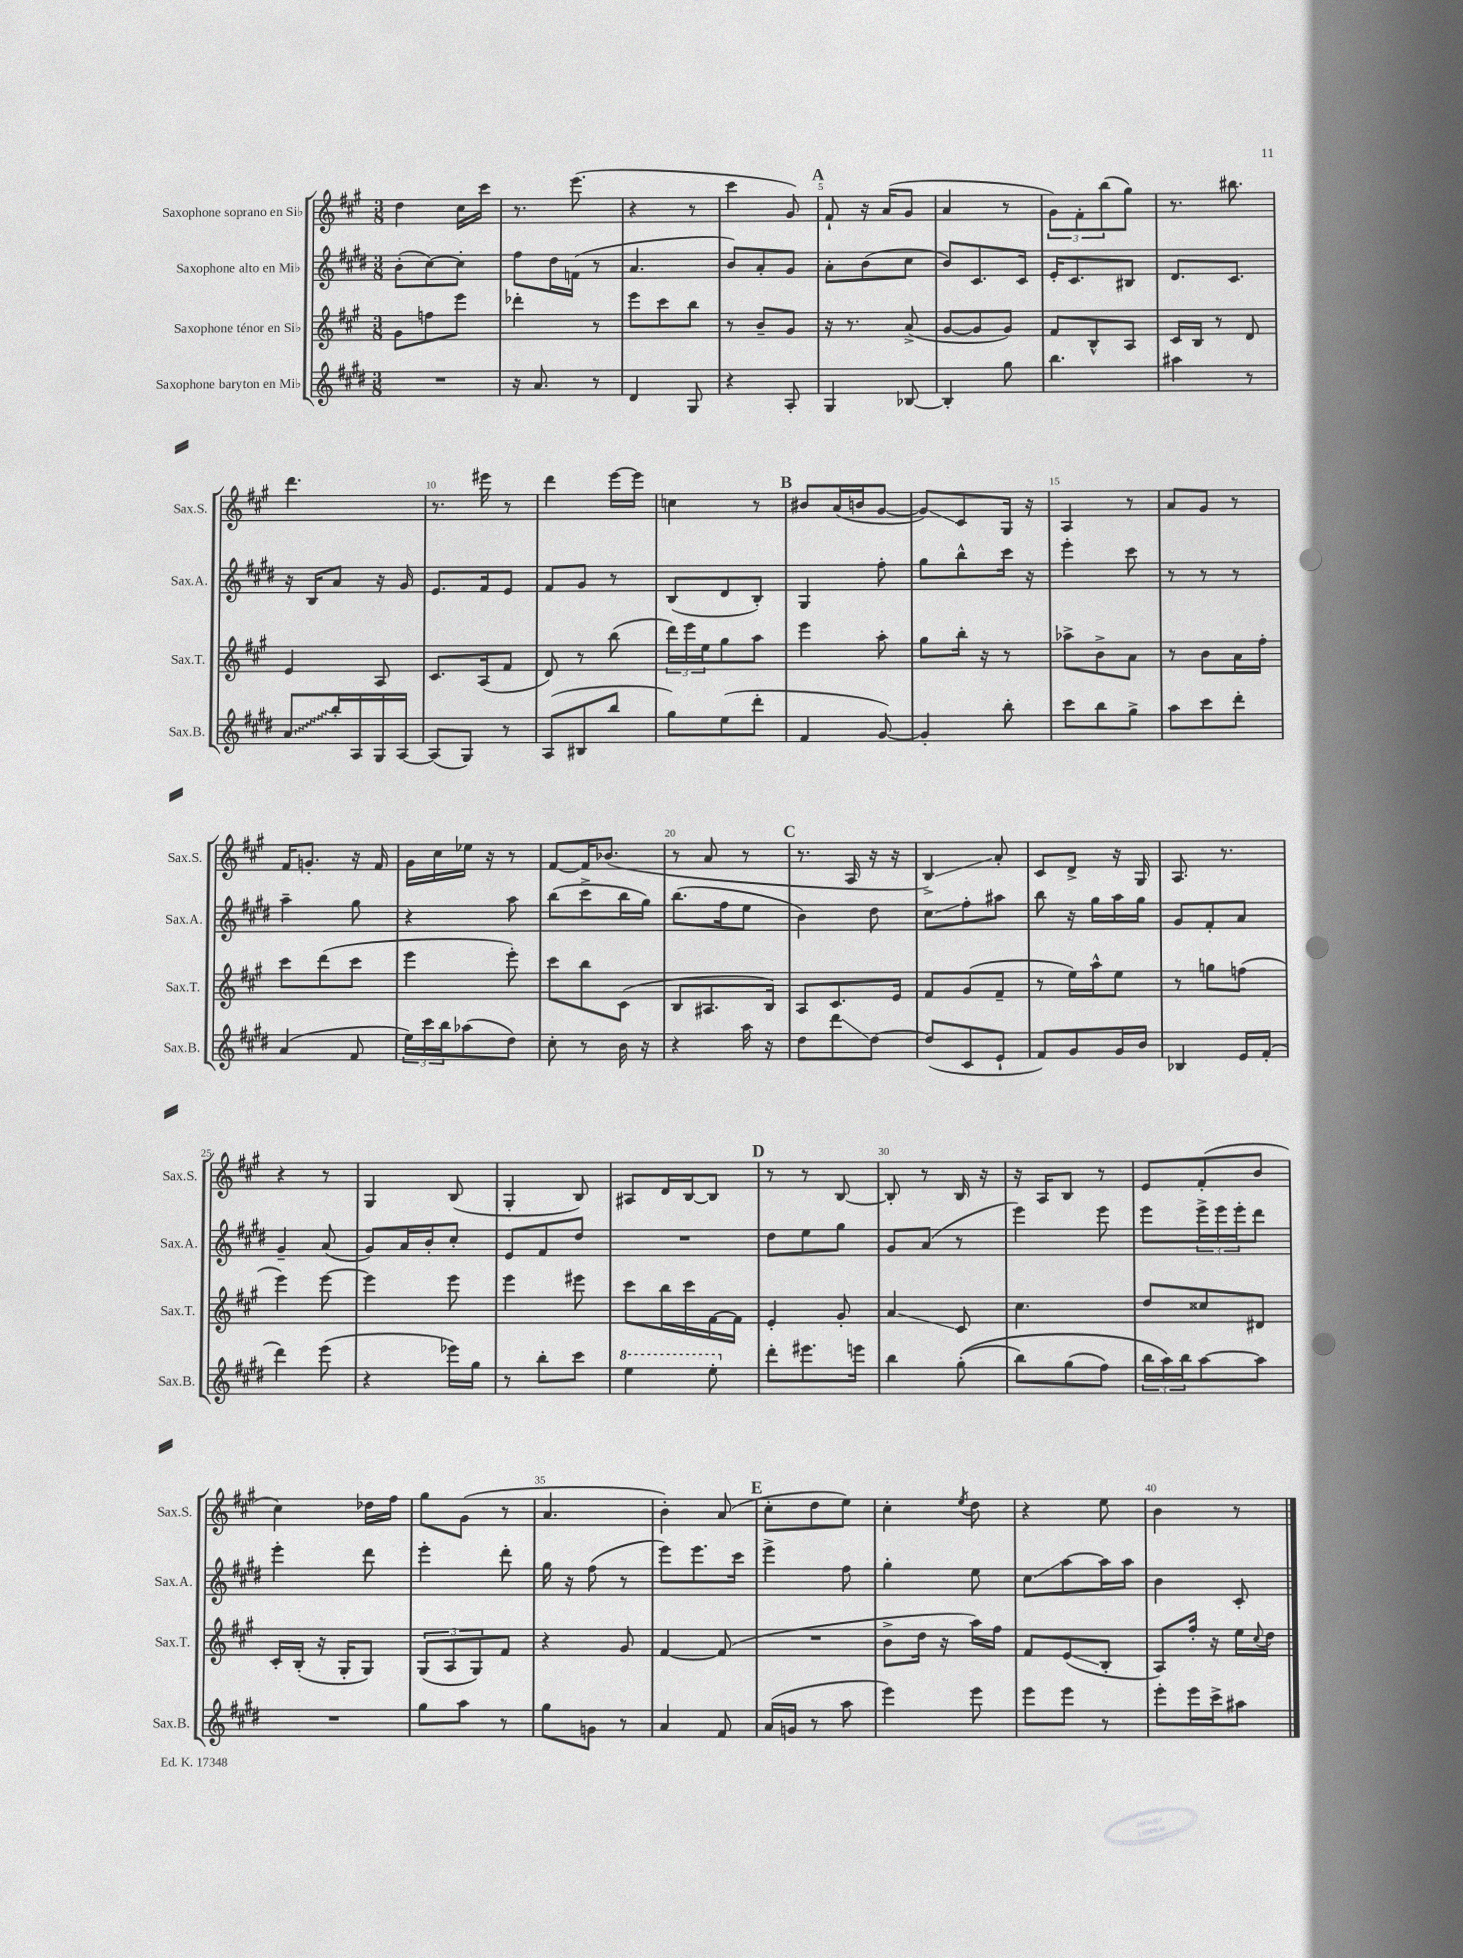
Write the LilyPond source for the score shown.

<<
\new StaffGroup <<
\new Staff = "s0" \with { instrumentName = "Saxophone soprano en Sib" shortInstrumentName = "Sax.S." } {
    \clef treble \key a \major \numericTimeSignature \time 3/8
    d''4 cis''16 cis'''16 |
    r8. e'''8.( |
    r4 r8 |
    cis'''4 gis'8) |
    \mark \markup { \bold "A" } fis'8-! r16 a'16( gis'8 |
    a'4 r8 |
    \tuplet 3/2 { gis'8) fis'8-. b''8( } gis''8) |
    r8. bis''8. |
    d'''4. |
    r8. eis'''16 r8 |
    d'''4 e'''16~ e'''16 |
    c''4 r8 |
    \mark \markup { \bold "B" } bis'8 a'16( b'16 gis'8~ |
    gis'8\glissando) cis'8 gis16 r16 |
    a4 r8 |
    a'8 gis'8 r8 |
    fis'16 g'8.-. r16 fis'16 |
    gis'16 cis''16 ees''16 r16 r8 |
    fis'8~ fis'16 bes'8.( |
    r8 a'8 r8 |
    \mark \markup { \bold "C" } r8. a16 r16 r16 |
    b4->\glissando) a'8-. |
    cis'8 d'8-> r16 gis16 |
    a8. r8. |
    r4 r8 |
    gis4 b8( |
    gis4-. b8) |
    ais8 d'16 b16~ b8 |
    \mark \markup { \bold "D" } r8 r8 b8~ |
    b8-. r8 b16 r16 |
    r16 a16 b8 r8 |
    e'8 fis'8-.( b'8 |
    cis''4) des''16 fis''16 |
    gis''8 gis'8( r8 |
    a'4. |
    b'4-.) a'8( |
    \mark \markup { \bold "E" } cis''8-. d''8 e''8) |
    cis''4-. \acciaccatura { e''8 } d''8 |
    r4 e''8 |
    b'4 r8 \bar "|." |
}
\new Staff = "s1" \with { instrumentName = "Saxophone alto en Mib" shortInstrumentName = "Sax.A." } {
    \clef treble \key e \major \numericTimeSignature \time 3/8
    b'8-.( cis''8~) cis''8-. |
    fis''8 dis''16 f'16( r8 |
    a'4. |
    b'8) a'8-. gis'8 |
    \mark \markup { \bold "A" } a'8-. b'8( cis''8 |
    b'8) cis'8. cis'16 |
    e'16-. cis'8. bis8 |
    dis'8. cis'8. |
    r16 b16 a'8 r16 gis'16 |
    e'8. fis'16 e'8 |
    fis'8 gis'8 r8 |
    b8( dis'8 b8-.) |
    \mark \markup { \bold "B" } gis4 fis''8-. |
    gis''8 b''8-^ cis'''16 r16 |
    e'''4-. cis'''8 |
    r8 r8 r8 |
    a''4-- gis''8 |
    r4 a''8 |
    b''8( cis'''8-> b''16 gis''16) |
    b''8.( fis''16 e''8 |
    \mark \markup { \bold "C" } b'4) dis''8 |
    cis''8\glissando fis''8-. ais''8 |
    b''8 r16 gis''16 a''16 gis''16 |
    gis'8 fis'8-. a'8 |
    gis'4-- a'8( |
    gis'8) a'16 b'16-. cis''8-. |
    e'8 fis'8 dis''8 |
    R4. |
    \mark \markup { \bold "D" } dis''8 e''8 gis''8 |
    gis'8 a'8( r8 |
    e'''4) e'''8 |
    e'''8 \tuplet 3/2 { e'''16-> e'''16 e'''16-. } dis'''8 |
    e'''4-. dis'''8 |
    e'''4-. dis'''8-. |
    gis''16 r16 fis''8( r8 |
    e'''8) e'''8. cis'''16 |
    \mark \markup { \bold "E" } e'''4-> fis''8 |
    gis''4-. e''8 |
    cis''8\glissando a''8~ a''16 a''16 |
    b'4 cis'8-. \bar "|." |
}
\new Staff = "s2" \with { instrumentName = "Saxophone ténor en Sib" shortInstrumentName = "Sax.T." } {
    \clef treble \key a \major \numericTimeSignature \time 3/8
    gis'8 f''8 e'''8 |
    des'''4-. r8 |
    e'''8 cis'''8 b''8 |
    r8 b'8-- gis'8 |
    \mark \markup { \bold "A" } r16 r8. a'8->( |
    gis'8~ gis'8 gis'8) |
    fis'8 b8-^ a8 |
    cis'16 b16 r8 d'8 |
    e'4 a8 |
    cis'8. a16( fis'8 |
    d'8) r8 b''8( |
    \tuplet 3/2 { d'''16) e'''16 e''16 } gis''8 a''8 |
    \mark \markup { \bold "B" } e'''4 a''8-. |
    gis''8 b''16-. r16 r8 |
    aes''8-> b'8-> a'8 |
    r8 b'8 a'16 fis''16-. |
    cis'''8 d'''8( cis'''8 |
    e'''4 e'''8-.) |
    cis'''8 b''8 cis'8( |
    b8 ais8. b16) |
    \mark \markup { \bold "C" } a8 cis'8. e'16 |
    fis'8 gis'8( fis'8-- |
    r8 e''16) a''16-^ e''8 |
    r8 g''8 f''8( |
    e'''4) e'''8~ |
    e'''4 e'''8 |
    e'''4 eis'''8 |
    cis'''8 b''16 cis'''16 fis'16~ fis'16 |
    \mark \markup { \bold "D" } e'4-. gis'8-. |
    a'4\glissando cis'8 |
    cis''4. |
    d''8 cisis''8 dis'8 |
    cis'16-. b16-.( r16 gis16-. gis8) |
    \tuplet 3/2 { gis8( a8 gis8) } fis'8 |
    r4 gis'8 |
    fis'4~ fis'8( |
    \mark \markup { \bold "E" } R4. |
    b'8-> d''16 r16 a''16) fis''16 |
    fis'8 e'8\glissando( b8-. |
    a8) fis''16-. r16 e''16 \appoggiatura { cis''8 } d''16 \bar "|." |
}
\new Staff = "s3" \with { instrumentName = "Saxophone baryton en Mib" shortInstrumentName = "Sax.B." } {
    \clef treble \key e \major \numericTimeSignature \time 3/8
    R4. |
    r16 a'8. r8 |
    dis'4 gis8 |
    r4 a8-. |
    \mark \markup { \bold "A" } gis4 bes8~ |
    bes4-. gis''8 |
    b''4. |
    ais''4 r8 |
    \once \override Glissando.style = #'zigzag a'8\glissando b''16-. a16 gis16 a16~ |
    a8( gis8) r8 |
    a8( bis8 b''8 |
    gis''8) e''8( dis'''8-. |
    \mark \markup { \bold "B" } fis'4 gis'8~) |
    gis'4-. b''8-. |
    cis'''8 b''8 gis''8-> |
    a''8 cis'''8 dis'''8-. |
    a'4( fis'8 |
    \tuplet 3/2 { e''16) cis'''16 b''16 } aes''8( dis''8) |
    cis''8-. r8 b'16 r16 |
    r4 a''16 r16 |
    \mark \markup { \bold "C" } dis''8 dis'''8\glissando dis''8~ |
    dis''8( cis'8 e'8-! |
    fis'8) gis'8 gis'16 b'16 |
    bes4 e'16 fis'16-.( |
    dis'''4) e'''8( |
    r4 ees'''16) gis''16 |
    r8 b''8-. cis'''8 |
    \ottava #1 e'''4 e'''8-. \ottava #0 |
    \mark \markup { \bold "D" } dis'''8-. eis'''8. e'''16 |
    b''4 gis''8-.(\( |
    b''8) gis''8( fis''8) |
    \tuplet 3/2 { b''16 a''16\) b''16 } a''8~ a''8 |
    R4. |
    gis''8 a''8 r8 |
    gis''8 g'8 r8 |
    a'4 fis'8 |
    \mark \markup { \bold "E" } a'16( g'16 r8 a''8 |
    e'''4) e'''8 |
    e'''8 e'''8 r8 |
    e'''8-. e'''16 cis'''16-> ais''8 \bar "|." |
}
>>
>>
\layout { \context { \Score \override BarNumber.break-visibility = ##(#f #t #t) barNumberVisibility = #(every-nth-bar-number-visible 5) } }
